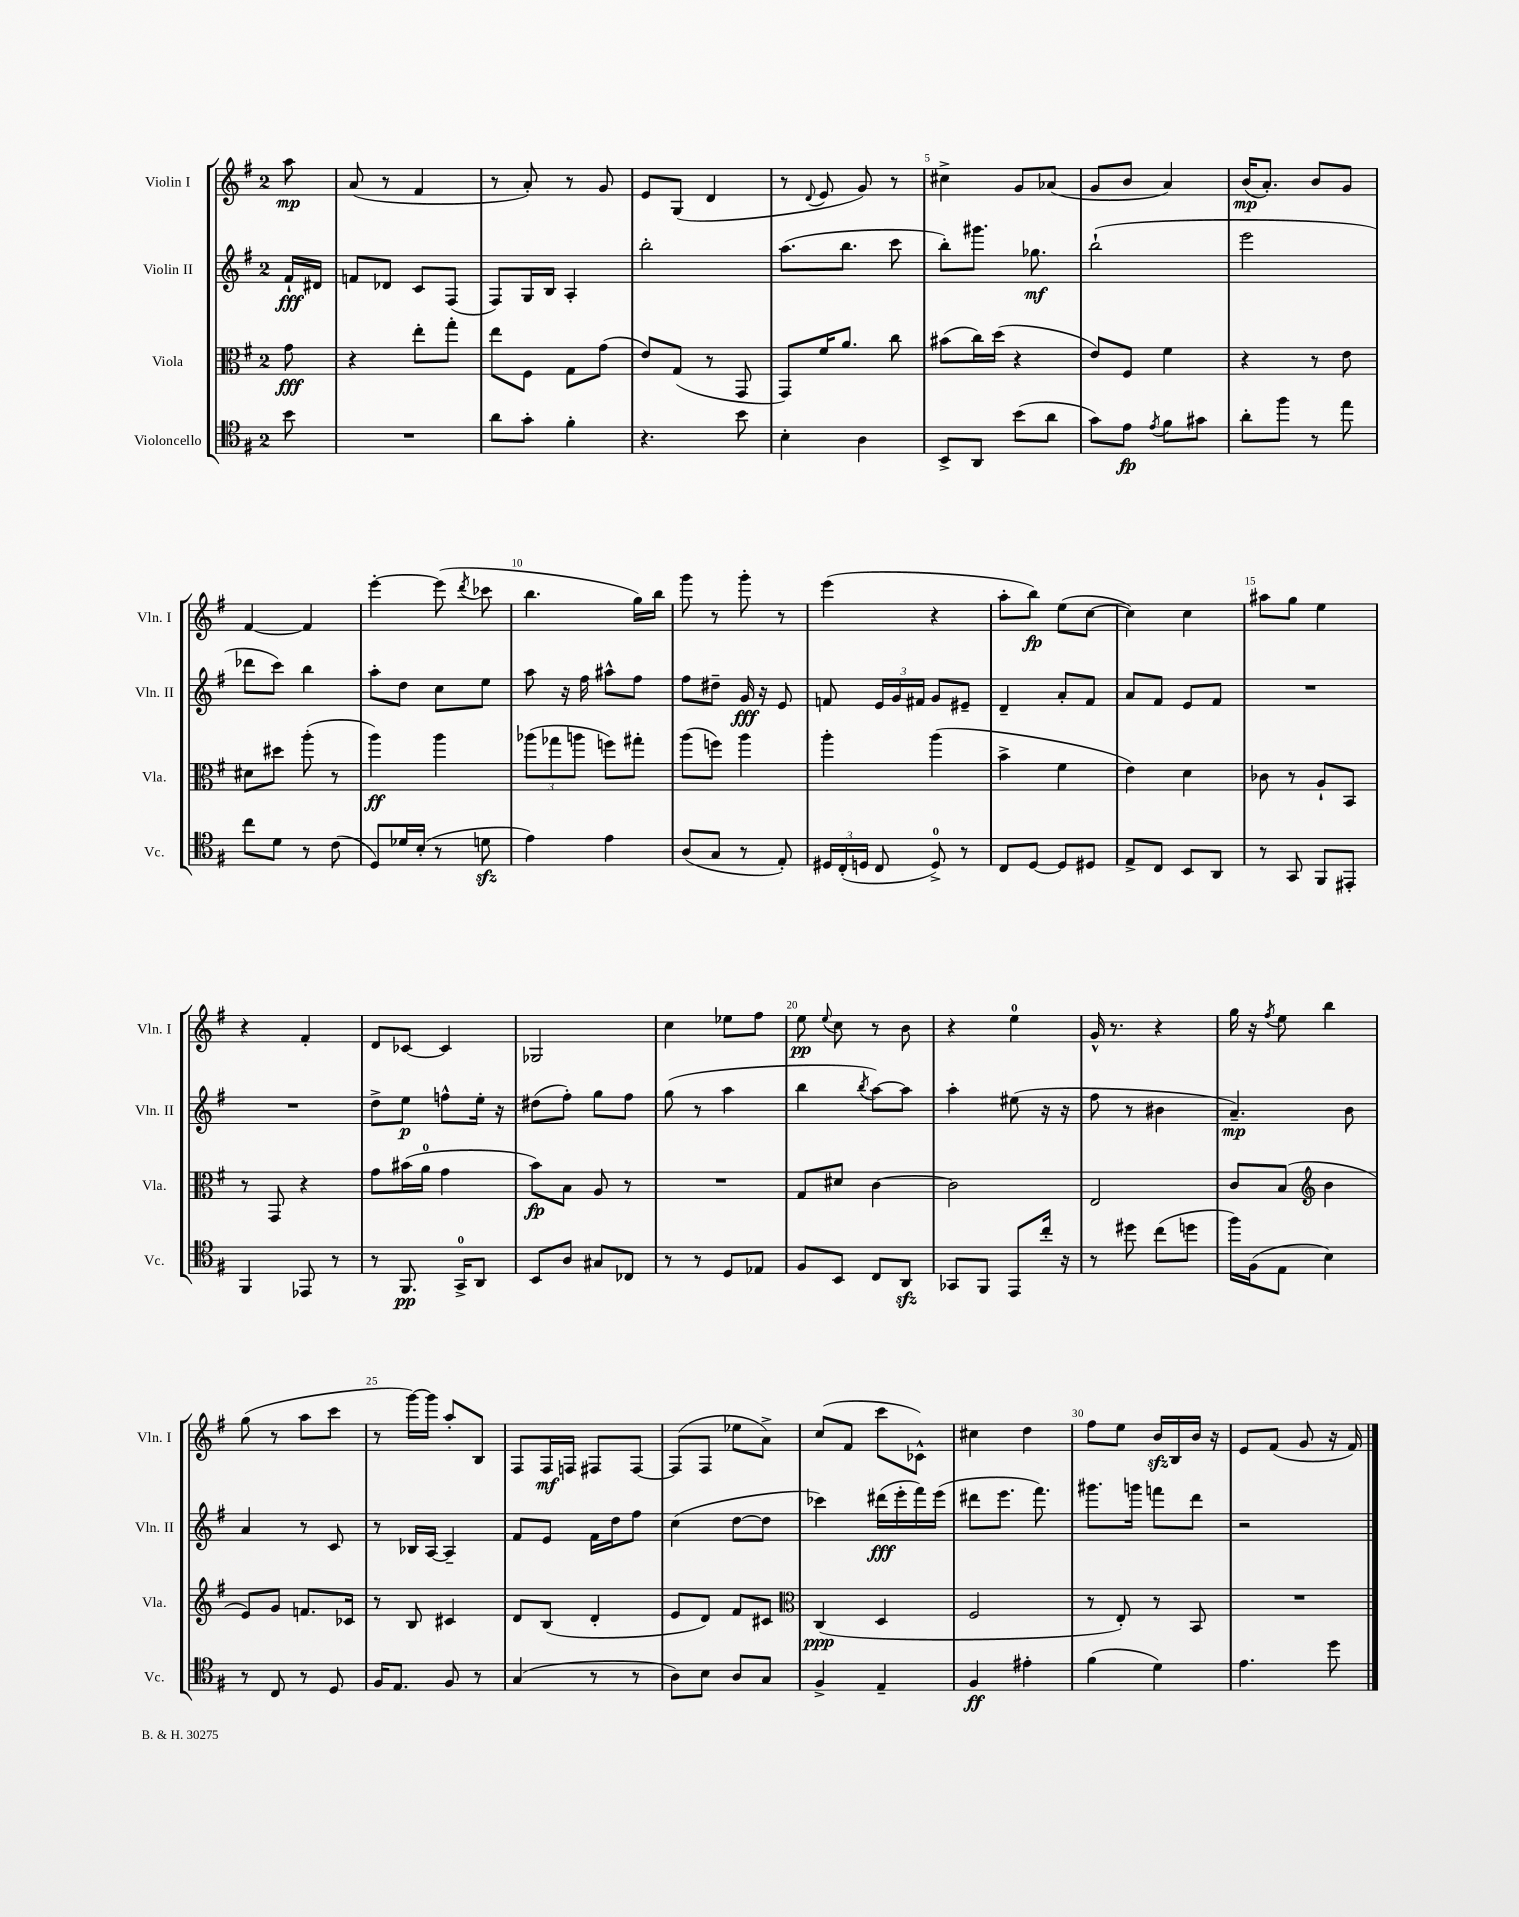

**kern	**dynam	**kern	**dynam	**kern	**dynam	**kern	**dynam
*part4	*part4	*part3	*part3	*part2	*part2	*part1	*part1
*staff4	*staff4	*staff3	*staff3	*staff2	*staff2	*staff1	*staff1
*I"Violoncello	*	*I"Viola	*	*I"Violin II	*	*I"Violin I	*
*I'Vc.	*	*I'Vla.	*	*I'Vln. II	*	*I'Vln. I	*
*clefC4	*	*clefC3	*	*clefG2	*	*clefG2	*
*k[f#]	*	*k[f#]	*	*k[f#]	*	*k[f#]	*
*M2/4	*	*M2/4	*	*M2/4	*	*M2/4	*
=	=	=	=	=	=	=	=
8b\	.	8g\	fff	16f#`/LL	fff	8aa\	mp
.	.	.	.	16d#X/JJ	.	.	.
=1	=1	=1	=1	=1	=1	=1	=1
2r	.	4r	.	8fn/L	.	(8a/	.
.	.	.	.	8d-X/J	.	8r	.
.	.	8ee'\L	.	8c/L	.	4f#/	.
.	.	8gg'\J	.	(8F#/J	.	.	.
=2	=2	=2	=2	=2	=2	=2	=2
8a\L	.	8ee\L	.	8F#/L)	.	8r	.
8g'\J	.	8F#\J	.	16G/L	.	8a'/)	.
.	.	.	.	16B/JJ	.	.	.
4f#'\	.	8G\L	.	4A'/	.	8r	.
.	.	(8g\J	.	.	.	8g/	.
=3	=3	=3	=3	=3	=3	=3	=3
4.r	.	8e/L)	.	2bb'\	.	8e/L	.
.	.	(8G/J	.	.	.	(8G/J	.
.	.	8r	.	.	.	4d/	.
8b\	.	8GG/	.	.	.	.	.
=4	=4	=4	=4	=4	=4	=4	=4
4B'\	.	8GG/L)	.	(8.aa\L	.	8r	.
.	.	.	.	.	.	8qqd/	.
.	.	16f#/K	.	.	.	8e/	.
.	.	8.a/J	.	8.bb\J	.	.	.
4A\	.	.	.	.	.	8g/)	.
.	.	8cc\	.	8ccc\	.	8r	.
=5	=5	=5	=5	=5	=5	=5	=5
8BB^/L	.	(8b#X\L	.	8bb'\L)	.	4cc#X^\	.
8AA/J	.	16cc\L)	.	8.ggg#X\J	.	.	.
.	.	(16dd\JJ	.	.	.	.	.
(8b\L	.	4r	.	.	.	8g/L	.
.	.	.	.	8.gg-X\	mf	.	.
8a\J	.	.	.	.	.	(8a-X/J	.
=6	=6	=6	=6	=6	=6	=6	=6
8g\L)	.	8e/L)	.	(2bb`\	.	8g/L	.
8e\J	fp	8F#/J	.	.	.	8b/J	.
8qe/	.	.	.	.	.	.	.
8f#\L	.	4f#\	.	.	.	4a/)	.
8g#X\J	.	.	.	.	.	.	.
=7	=7	=7	=7	=7	=7	=7	=7
8a'\L	.	4r	.	2eee\	.	(16b/KL	mp
.	.	.	.	.	.	8.a'/J)	.
8ff#\J	.	.	.	.	.	.	.
8r	.	8r	.	.	.	8b/L	.
8ee\	.	8e\	.	.	.	8g/J	.
!!LO:LB:g=z
=8	=8	=8	=8	=8	=8	=8	=8
8cc\L	.	8d#X\L	.	8ddd-X\L	.	[4f#/	.
8d\J	.	8dd#X\J	.	8ccc\J)	.	.	.
8r	.	(8aa'\	.	4bb\	.	4f#/]	.
(8c\	.	8r	.	.	.	.	.
=9	=9	=9	=9	=9	=9	=9	=9
8D/L)	.	4aa\)	ff	8aa'\L	.	[4eee'\	.
16d-X/L	.	.	.	8dd\J	.	.	.
(16B'/JJ	.	.	.	.	.	.	.
8r	.	4aa\	.	8cc\L	.	(8eee\]	.
.	.	.	.	.	.	8qddd/	.
8dnzz\	.	.	.	8ee\J	.	8ccc-X\	.
=10	=10	=10	=10	=10	=10	=10	=10
4e\)	.	(12aa-X\L	.	8aa\	.	4.bb\	.
.	.	12gg-X\	.	.	.	.	.
.	.	.	.	16r	.	.	.
.	.	12aan\J	.	.	.	.	.
.	.	.	.	16ff#\	.	.	.
4e\	.	8ffn\L)	.	8aa#X^^\L	.	.	.
.	.	8gg#X'\J	.	8ff#\J	.	16gg\LL)	.
.	.	.	.	.	.	16bb\JJ	.
=11	=11	=11	=11	=11	=11	=11	=11
(8A/L	.	(8aa\L	.	8ff#\L	.	8ggg\	.
8G/J	.	8ffn\J)	.	8dd#X~\J	.	8r	.
8r	.	4aa\	.	16g/	fff	8ggg'\	.
.	.	.	.	16r	.	.	.
8E'/)	.	.	.	8e/	.	8r	.
=12	=12	=12	=12	=12	=12	=12	=12
24D#X/LL	.	4aa'\	.	8fn/	.	(4eee\	.
(24C'/	.	.	.	.	.	.	.
24Dn/JJ	.	.	.	.	.	.	.
8C/	.	.	.	24e/LL	.	.	.
.	.	.	.	24g/	.	.	.
.	.	.	.	24f#X/JJ	.	.	.
8D^/)	.	(4aa\	.	8g/L	.	4r	.
8r	.	.	.	8e#X~/J	.	.	.
=13	=13	=13	=13	=13	=13	=13	=13
8C/L	.	4b^\	.	4d~/	.	8aa'\L	.
[8D/J	.	.	.	.	.	8bb\J)	fp
8D/L]	.	4f#\	.	8a'/L	.	(8ee\L	.
8D#X/J	.	.	.	8f#/J	.	[8cc\J	.
=14	=14	=14	=14	=14	=14	=14	=14
8E^/L	.	4e\)	.	8a/L	.	4cc\])	.
8C/J	.	.	.	8f#/J	.	.	.
8BB/L	.	4d\	.	8e/L	.	4cc\	.
8AA/J	.	.	.	8f#/J	.	.	.
=15	=15	=15	=15	=15	=15	=15	=15
8r	.	8c-X\	.	2r	.	8aa#X\L	.
8GG/	.	8r	.	.	.	8gg\J	.
8FF#/L	.	8A`/L	.	.	.	4ee\	.
8EE#X'/J	.	8BB/J	.	.	.	.	.
!!LO:LB:g=z
=16	=16	=16	=16	=16	=16	=16	=16
4FF#/	.	8r	.	2r	.	4r	.
.	.	8GG/	.	.	.	.	.
8EE-X/	.	4r	.	.	.	4f#'/	.
8r	.	.	.	.	.	.	.
=17	=17	=17	=17	=17	=17	=17	=17
8r	.	8g\L	.	8dd^\L	.	8d/L	.
8.FF#/	pp	(16b#X\L	.	8ee\J	p	[8c-X/J	.
.	.	16a\JJ	.	.	.	.	.
.	.	4g\	.	8ffn^^\L	.	4c-/]	.
16GG^/KL	.	.	.	.	.	.	.
8AA/J	.	.	.	16ee'\Jk	.	.	.
.	.	.	.	16r	.	.	.
=18	=18	=18	=18	=18	=18	=18	=18
8BB/L	.	8b\L)	fp	(8dd#X\L	.	2G-X/	.
8A/J	.	8B\J	.	8ff#'\J)	.	.	.
8G#X/L	.	8A/	.	8gg\L	.	.	.
8C-X/J	.	8r	.	8ff#\J	.	.	.
=19	=19	=19	=19	=19	=19	=19	=19
8r	.	2r	.	(8gg\	.	4cc\	.
8r	.	.	.	8r	.	.	.
8D/L	.	.	.	4aa\	.	8ee-X\L	.
8E-X/J	.	.	.	.	.	8ff#\J	.
=20	=20	=20	=20	=20	=20	=20	=20
8F#/L	.	8G/L	.	4bb\	.	8ee\	pp
.	.	.	.	.	.	8qqee/	.
8BB/J	.	8d#X/J	.	.	.	8cc\	.
.	.	.	.	8qbb/	.	.	.
8C/L	.	[4c\	.	[8aa\L)	.	8r	.
8AAzz/J	.	.	.	8aa\J]	.	8b\	.
=21	=21	=21	=21	=21	=21	=21	=21
8GG-X/L	.	2c\]	.	4aa'\	.	4r	.
8FF#/J	.	.	.	.	.	.	.
8EE/L	.	.	.	(8ee#X\	.	4ee\	.
16cc'/Jk	.	.	.	16r	.	.	.
16r	.	.	.	16r	.	.	.
=22	=22	=22	=22	=22	=22	=22	=22
8r	.	2E/	.	8ff#\	.	16g^^/	.
.	.	.	.	.	.	8.r	.
8dd#X\	.	.	.	8r	.	.	.
(8cc\L	.	.	.	4b#X\	.	4r	.
8ddn\J	.	.	.	.	.	.	.
=23	=23	=23	=23	=23	=23	=23	=23
16ff#\LL)	.	8c/L	.	4.a~/)	mp	16gg\	.
(16F#\J	.	.	.	.	.	16r	.
.	.	.	.	.	.	8qff#/	.
8E\J	.	(8B/J	.	.	.	8ee\	.
*	*	*clefG2	*	*	*	*	*
4B\)	.	4b\	.	.	.	4bb\	.
.	.	.	.	8b\	.	.	.
!!LO:LB:g=z
=24	=24	=24	=24	=24	=24	=24	=24
8r	.	8e/L)	.	4a/	.	(8gg\	.
8C/	.	8g/J	.	.	.	8r	.
8r	.	8.fn/L	.	8r	.	8aa\L	.
8D/	.	.	.	8c/	.	8ccc\J	.
.	.	16c-X/Jk	.	.	.	.	.
=25	=25	=25	=25	=25	=25	=25	=25
16F#/KL	.	8r	.	8r	.	8r	.
8.E/J	.	.	.	.	.	.	.
.	.	8B/	.	16B-X/LL	.	[16ggg\LL)	.
.	.	.	.	[16A/JJ	.	16ggg\JJ]	.
8F#/	.	4c#X/	.	4A~/]	.	8aa'/L	.
8r	.	.	.	.	.	8B/J	.
=26	=26	=26	=26	=26	=26	=26	=26
(4G/	.	8d/L	.	8f#/L	.	8F#/L	.
.	.	(8B/J	.	8e/J	.	16F#/L	mf
.	.	.	.	.	.	16Fn/JJ	.
8r	.	4d'/	.	16f#\LL	.	8F#X/L	.
.	.	.	.	16dd\J	.	.	.
8r	.	.	.	8ff#\J	.	[8F#/J	.
=27	=27	=27	=27	=27	=27	=27	=27
8A\L)	.	8e/L	.	(4cc\	.	(8F#/L]	.
8B\J	.	8d/J)	.	.	.	8F#/J	.
8A/L	.	8f#/L	.	[8dd\L	.	8ee-X\L	.
8G/J	.	8c#X/J	.	8dd\J]	.	8a^\J)	.
=28	=28	=28	=28	=28	=28	=28	=28
*	*	*clefC3	*	*	*	*	*
4F#^/	.	(4C/	ppp	4ccc-X\)	.	(8cc/L	.
.	.	.	.	.	.	8f#/J	.
4E~/	.	4D/	.	(16ddd#X\LL	fff	8ccc\L	.
.	.	.	.	16eee'\	.	.	.
.	.	.	.	16fff#\)	.	8c-X^^\J)	.
.	.	.	.	(16eee\JJ	.	.	.
=29	=29	=29	=29	=29	=29	=29	=29
4F#/	ff	2F#/	.	8ddd#X\L	.	4cc#X\	.
.	.	.	.	8.eee\J	.	.	.
4e#X'\	.	.	.	.	.	4dd\	.
.	.	.	.	8.fff#\)	.	.	.
=30	=30	=30	=30	=30	=30	=30	=30
(4f#\	.	8r	.	8.ggg#X\L	.	8ff#\L	.
.	.	8E'/)	.	.	.	8ee\J	.
.	.	.	.	16gggn\Jk	.	.	.
4d\)	.	8r	.	8fffn\L	.	16bzz/LL	.
.	.	.	.	.	.	16B/	.
.	.	8BB/	.	8ddd\J	.	16b/JJ	.
.	.	.	.	.	.	16r	.
=31	=31	=31	=31	=31	=31	=31	=31
4.e\	.	2r	.	2r	.	8e/L	.
.	.	.	.	.	.	(8f#/J	.
.	.	.	.	.	.	8g/	.
8dd\	.	.	.	.	.	16r	.
.	.	.	.	.	.	16f#/)	.
==	==	==	==	==	==	==	==
*-	*-	*-	*-	*-	*-	*-	*-
